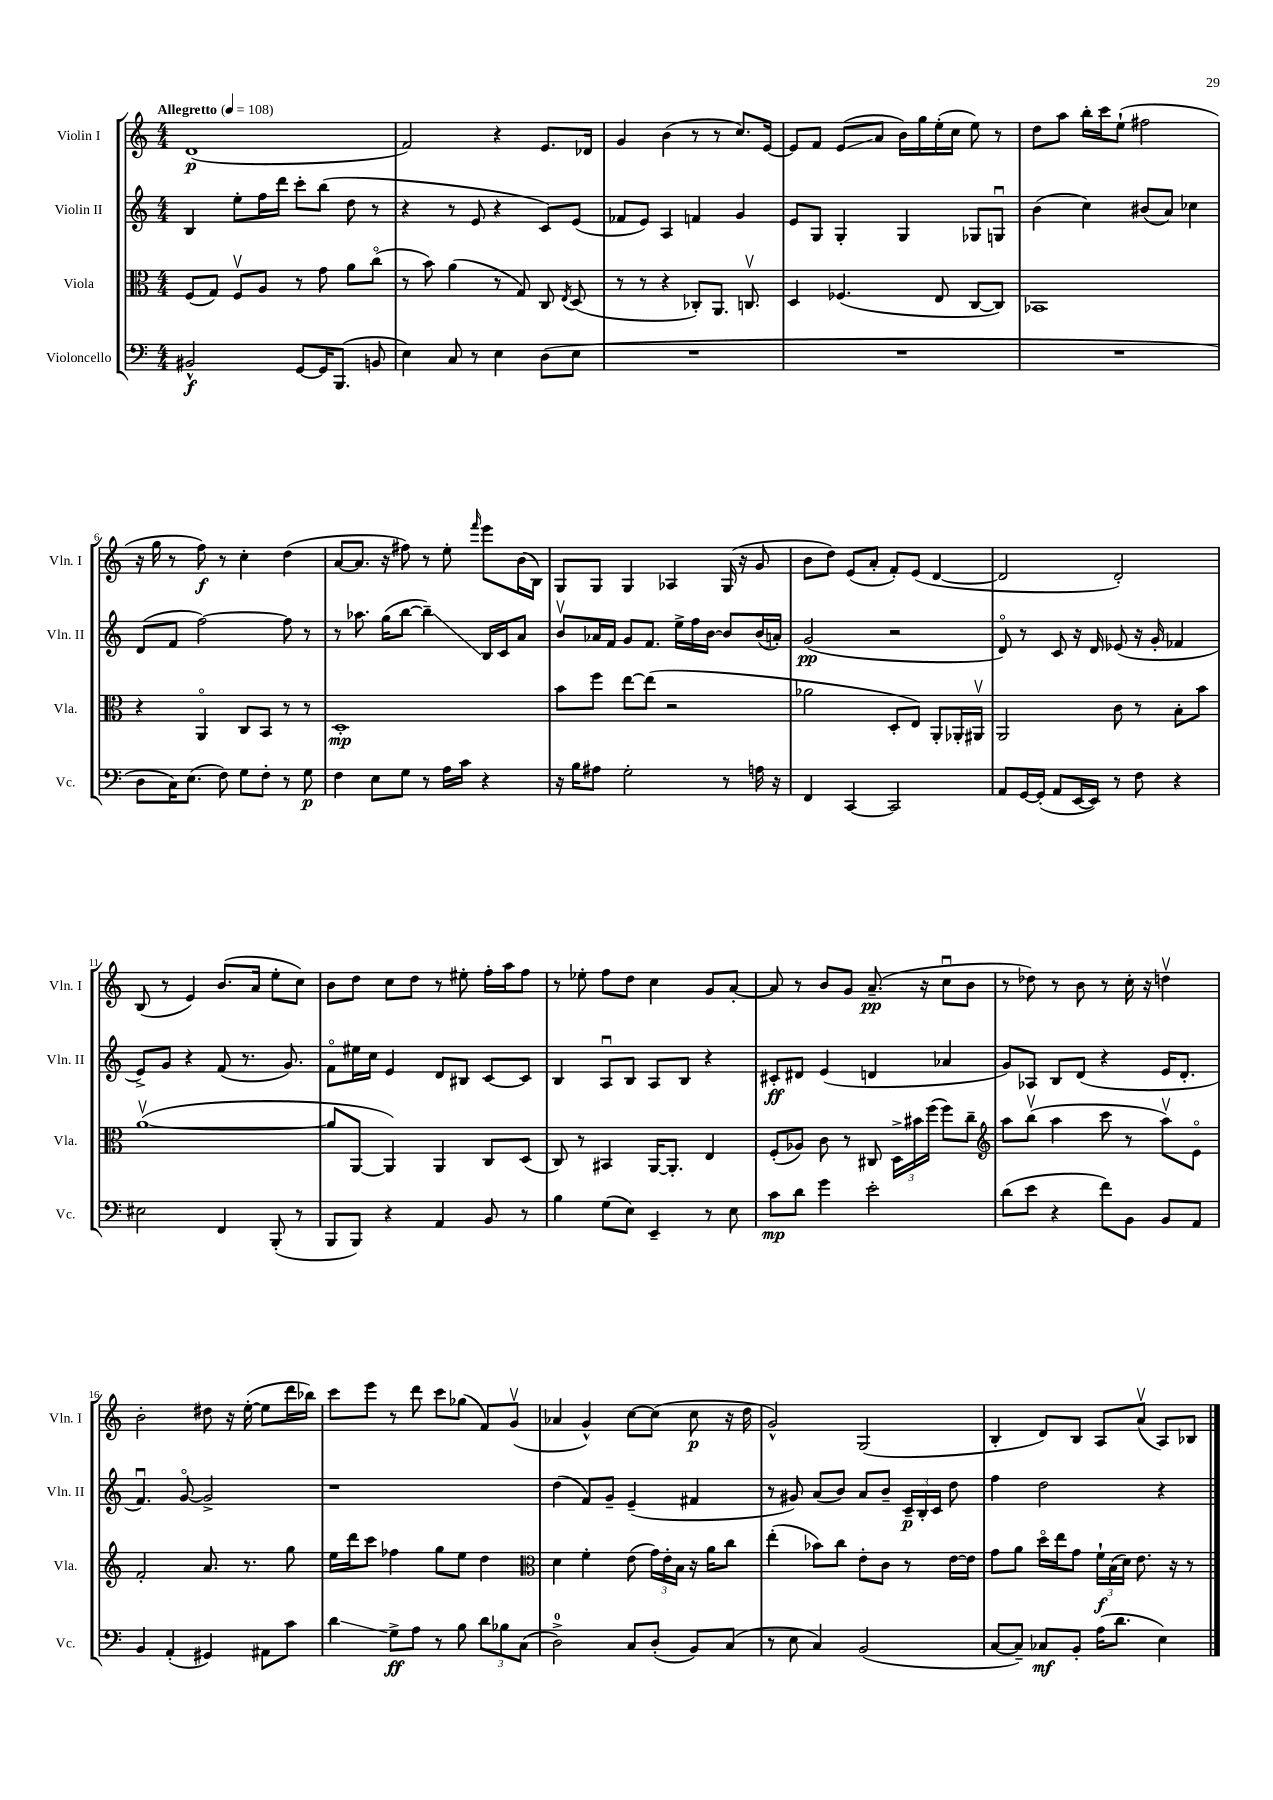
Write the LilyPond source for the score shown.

<<
\new StaffGroup <<
\new Staff = "s0" \with { instrumentName = "Violin I" shortInstrumentName = "Vln. I" } {
    \clef treble \key c \major \numericTimeSignature \time 4/4 \tempo "Allegretto" 4 = 108
    \autoBeamOff d'1\p( |
    f'2) r4 e'8.[ des'16] |
    g'4 b'4( r8 r8 c''8.[) e'16]~ |
    e'8[ f'8] e'8[\glissando( a'8] b'16[) g''16 e''16-.( c''16] e''8) r8 |
    d''8[ a''8] b''16[-. c'''16 e''8]-!( fis''2 |
    r16 g''16 r8 f''8\f) r8 c''4-. d''4( |
    a'8[~ a'8.] r16 fis''8) r8 e''8-. \grace { f'''16 } e'''8[ b'16( b16]) |
    g8[ g8] g4 aes4 g16( r16 g'8 |
    b'8[ d''8]) e'8[( a'8]-. f'8[-.) e'8]( d'4~ |
    d'2 d'2-.) |
    b8( r8 e'4) b'8.[( a'16] e''8[-. c''8]) |
    b'8[ d''8] c''8[ d''8] r8 eis''8-. f''16[-. a''16 f''8] |
    r8 ees''8-. f''8[ d''8] c''4 g'8[ a'8]~-. |
    a'8 r8 b'8[ g'8] a'8.--\pp( r16 c''8[\downbow b'8] |
    r8 des''8) r8 b'8 r8 c''16-. r16 d''4\upbow |
    b'2-. dis''8 r16 e''16~-.( e''8[ d'''16 bes''16]) |
    c'''8[ e'''8] r8 d'''8 c'''8[ ges''8]( f'8[) g'8]\upbow( |
    aes'4 g'4-^) c''8[~ c''8]( c''8\p r16 d''16 |
    g'2-^) g2( |
    b4-. d'8[) b8] a8[ a'8]\upbow( a8[) bes8] \bar "|." |
}
\new Staff = "s1" \with { instrumentName = "Violin II" shortInstrumentName = "Vln. II" } {
    \clef treble \key c \major \numericTimeSignature \time 4/4
    \autoBeamOff b4 e''8[-. f''16 d'''16] c'''8[-. b''8]( d''8 r8 |
    r4 r8 e'8 r4 c'8[) e'8]( |
    fes'8[ e'8]) a4 f'4 g'4 |
    e'8[ g8] g4-. g4 ges8[ g8]\downbow |
    b'4( c''4) bis'8[( a'8]) ces''4 |
    d'8[( f'8] f''2~) f''8 r8 |
    r8 aes''8. g''16[( b''8]~ b''4--\glissando) b16[ c'16 a'8] |
    b'8[\upbow aes'16 f'16] g'8[ f'8.] e''16[-> f''16 b'16]~ b'8[ b'16( a'16]-.) |
    g'2\pp( r2 |
    d'8\flageolet) r8 c'8 r16 d'16 ees'8( r16 g'16-. fes'4 |
    e'8[->) g'8] r4 f'8( r8. g'8.) |
    f'8[\flageolet eis''16 c''16] e'4 d'8[ bis8] c'8[~ c'8] |
    b4 a8[\downbow b8] a8[ b8] r4 |
    cis'8[-.\ff dis'8] e'4( d'4 aes'4 |
    g'8[) aes8] b8[ d'8]( r4 e'16[ d'8.]-. |
    f'4.\downbow) g'8~\flageolet g'2-> |
    r1 |
    d''4( f'8[) g'8]-- e'4--( fis'4 |
    r8 gis'8) a'8[( b'8]) a'8[ b'8]-- \tuplet 3/2 { c'16[--\p b16-. c'16] } d''8 |
    f''4 d''2 r4 \bar "|." |
}
\new Staff = "s2" \with { instrumentName = "Viola" shortInstrumentName = "Vla." } {
    \clef alto \key c \major \numericTimeSignature \time 4/4
    \autoBeamOff f8[( g8]) f8[\upbow a8] r8 g'8 a'8[ c''8]\flageolet( |
    r8 b'8) a'4( r8 g8) c8 \acciaccatura { e8 } d8( |
    r8 r8 r4 ces8[-.) a,8.] c8.\upbow |
    d4 fes4.( e8 c8[~ c8]) |
    bes,1 |
    r4 a,4\flageolet c8[ b,8] r8 r8 |
    d1-.\mp |
    b'8[ f''8] e''8[~ e''8]( r2 |
    aes'2 d8[-. e8]) a,8[-. aes,16-. ais,16]\upbow |
    a,2 c'8 r8 b8[-. b'8] |
    a'1~\upbow( |
    a'8[ a,8]~ a,4) a,4 c8[ d8]( |
    c8) r8 bis,4 a,16[~ a,8.]-. e4 |
    f8[-.( aes8]) c'8 r8 cis8 \tuplet 3/2 { d16[-> bis'16 f''16]( } f''8[) c''8]-- |
    \clef treble a''8[ b''8]\upbow( a''4 c'''8 r8 a''8[\upbow) e'8]\flageolet |
    f'2-. a'8. r8. g''8 |
    e''16[ d'''16 c'''8] fes''4 g''8[ e''8] d''4 |
    \clef alto d'4 f'4-. e'8( \tuplet 3/2 { g'16[) e'16-. b16] } r16 a'16[ c''8] |
    e''4-.( bes'8[) c''8] e'8[-. c'8] r8 e'16[~ e'16] |
    g'8[ a'8] d''16[\flageolet e''16 g'8] \tuplet 3/2 { f'16[-!\f b16( d'16]) } e'8. r16 r8 \bar "|." |
}
\new Staff = "s3" \with { instrumentName = "Violoncello" shortInstrumentName = "Vc." } {
    \clef bass \key c \major \numericTimeSignature \time 4/4
    \autoBeamOff bis,2-^\f g,8[~ g,16 b,,8.]( b,8 |
    e4) c8 r8 e4 d8[( e8] |
    R1 |
    R1 |
    R1 |
    d8[ c16) e8.]( f8) g8[ f8]-. r8 g8\p |
    f4 e8[ g8] r8 a16[ c'16] r4 |
    r16 b16[ ais8] g2-. r8 a16 r16 |
    f,4 c,4~ c,2 |
    a,8[ g,16~ g,16]-.( a,8[ e,16~ e,16]) r8 f8 r4 |
    eis2 f,4 b,,8-.( r8 |
    b,,8[ b,,8]) r4 a,4 b,8 r8 |
    b4 g8[( e8]) e,4-- r8 e8 |
    c'8[\mp d'8] g'4 e'2-. |
    d'8[( e'8] r4 f'8[) b,8] b,8[ a,8] |
    b,4 a,4-.( gis,4) ais,8[ c'8] |
    d'4\glissando g8[->\ff a8] r8 b8 \tuplet 3/2 { d'8[ bes8 c8]( } |
    d2-0->) c8[ d8]-.( b,8[) c8]( |
    r8 e8 c4) b,2( |
    c8[~ c8]--) ces8[\mf b,8]-. a16[( d'8.] e4) \bar "|." |
}
>>
>>
